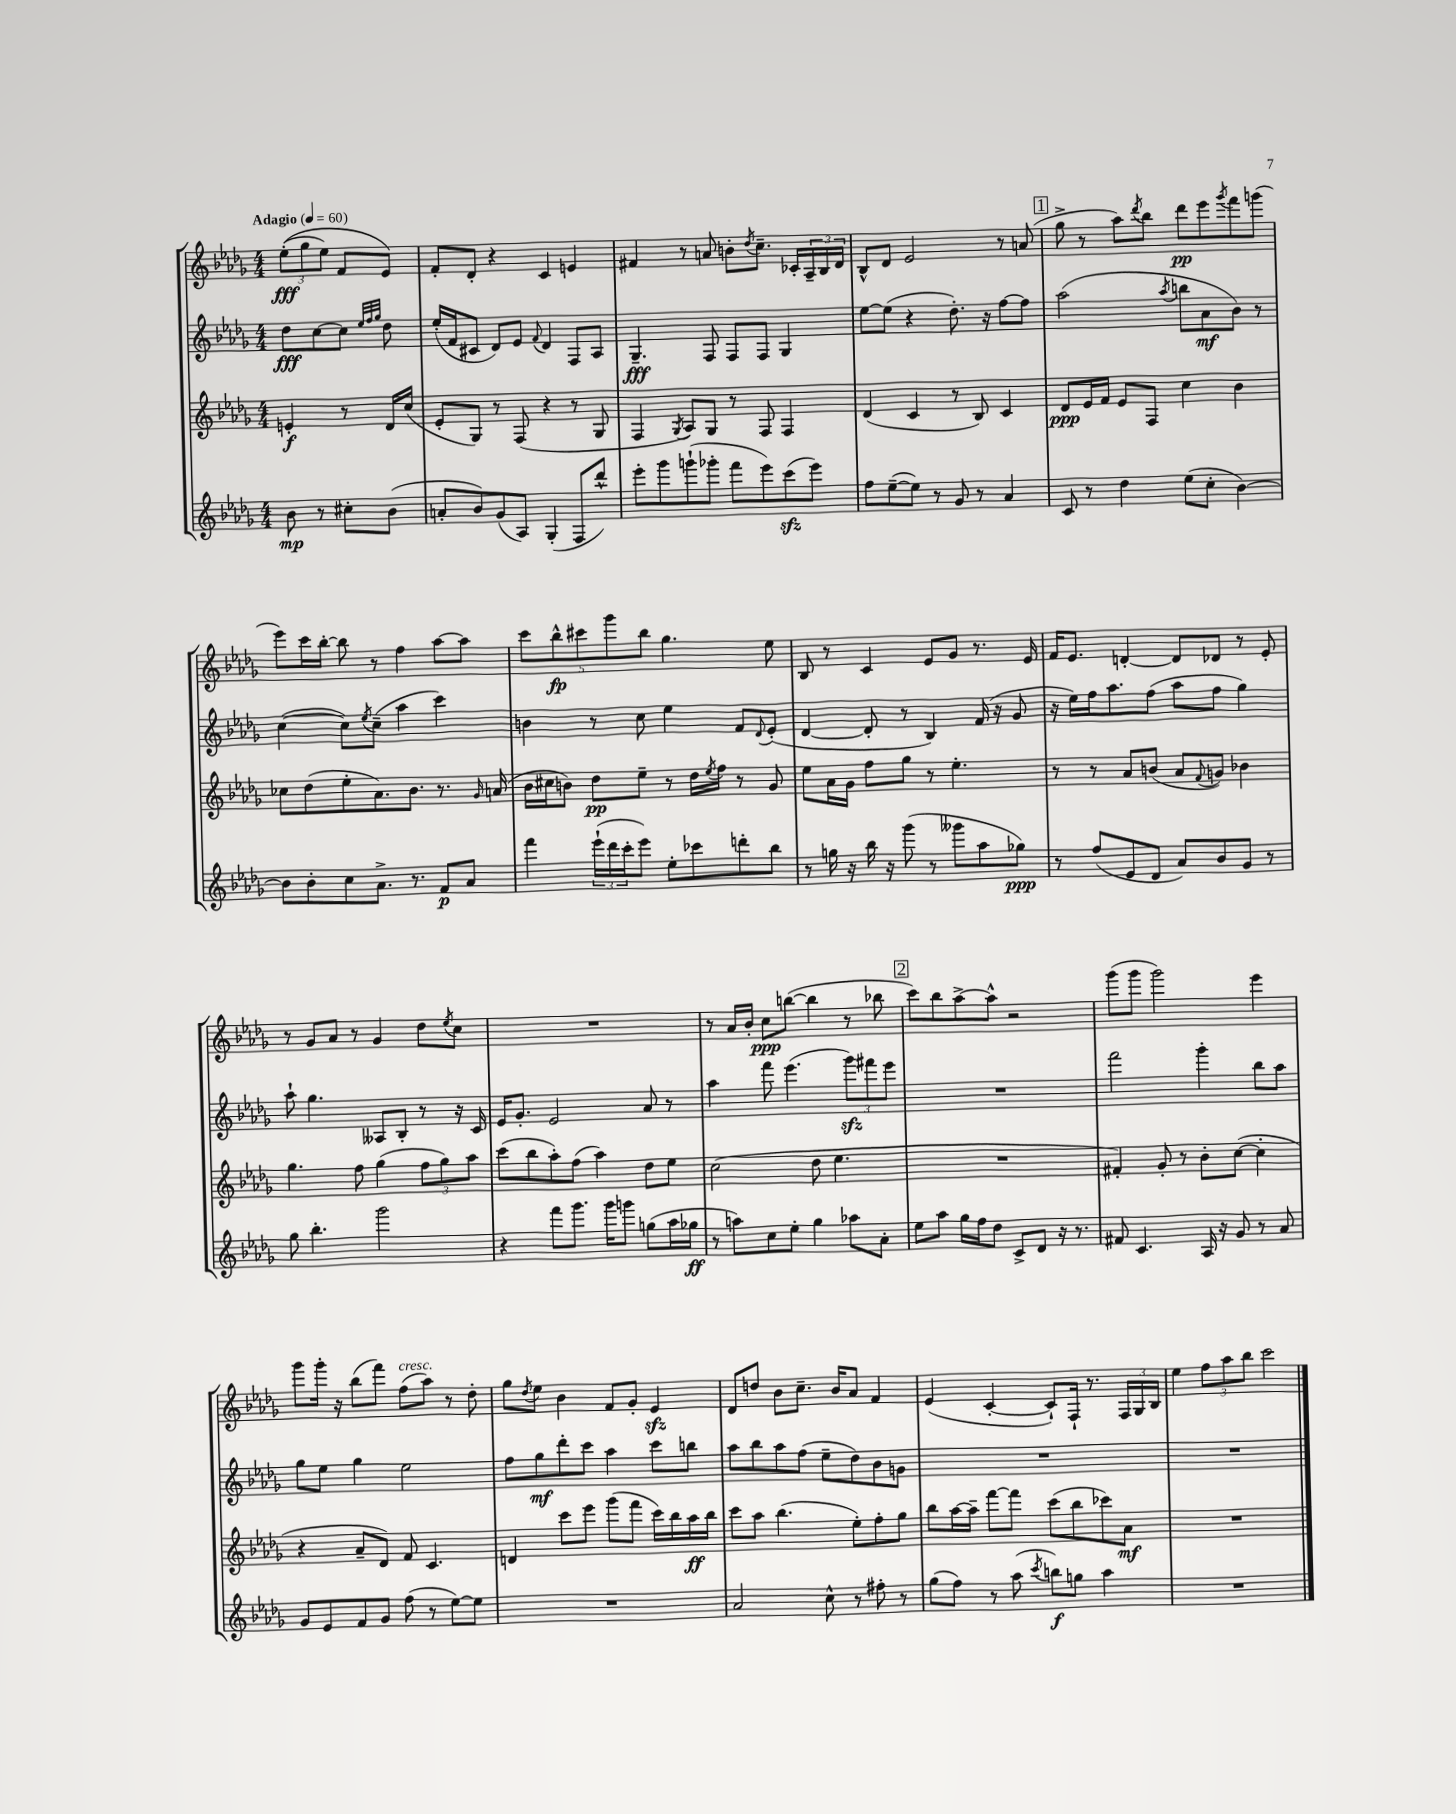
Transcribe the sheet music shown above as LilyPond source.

<<
\new StaffGroup <<
\new Staff = "s0" {
    \clef treble \key des \major \numericTimeSignature \time 4/4 \partial 2 \tempo "Adagio" 4 = 60
    \tuplet 3/2 { ees''8-.\fff(\( ges''8 ees''8) } f'8 ees'8\) |
    f'8-. des'8-. r4 c'4 e'4 |
    fis'4 r8 a'8 b'8-. \acciaccatura { des''8 } c''8.-- ces'16-. \tuplet 3/2 { aes16-- bes16 des'16 } |
    bes8-^ des'8 ees'2 r8 a'8( |
    \mark \markup { \box "1" } ges''8-> r8 aes''8) \acciaccatura { des'''8 } bes''8 des'''8\pp ees'''8 \acciaccatura { ges'''8 } f'''8 g'''8( |
    ees'''8) c'''16 bes''16~-. bes''8 r8 f''4 aes''8~ aes''8 |
    \tuplet 5/4 { c'''8 bes''8-^\fp cis'''8 ges'''8 bes''8 } ges''4. ees''8 |
    bes8 r8 c'4 ees'8 ges'8 r8. ees'16 |
    f'16 ees'8. d'4~-. d'8 des'8 r8 ees'8-. |
    r8 ges'8 aes'8 r8 ges'4 des''8 \acciaccatura { ees''8 } c''8 |
    R1 |
    r8 aes'16 bes'16-. c''8\ppp b''8~( b''4 r8 bes''8 |
    \mark \markup { \box "2" } c'''8) bes''8 aes''8~-> aes''8-^ r2 |
    ges'''8( ges'''8 ges'''2) ees'''4 |
    ges'''8 ges'''16-. r16 bes''8( f'''8) f''8^\markup { \italic "cresc." }( aes''8) r8 des''8-. |
    ges''8 \acciaccatura { des''8 } ees''8 bes'4 f'8 ges'8-. ees'4\sfz |
    des'8 d''8 bes'8 c''8.-- bes'16 aes'8 f'4 |
    ees'4( c'4~-. c'8-!) f16-! r8. \tuplet 3/2 { f16 ges16 bes16 } |
    ees''4 \tuplet 3/2 { f''8 aes''8 bes''8 } c'''2 \bar "|." |
}
\new Staff = "s1" {
    \clef treble \key des \major \numericTimeSignature \time 4/4 \partial 2
    des''8\fff c''8~ c''8 \grace { ees''32 f''32 ges''32 } des''8 |
    ees''16-.( f'16 cis'8 des'8) ees'8 \appoggiatura { f'8 } des'4 f8 aes8 |
    ges4.--\fff f8 f8 f8 ges4 |
    ees''8~ ees''8( r4 des''8.-.) r16 f''8~ f''8 |
    \mark \markup { \box "1" } aes''2( \acciaccatura { aes''8 } b''8 aes'8\mf bes'8) r8 |
    c''4~( c''8) \acciaccatura { ees''8 } c''8--( aes''4 c'''4) |
    b'4 r8 c''8 ees''4 f'8 \appoggiatura { des'8 } ees'8-.( |
    des'4~ des'8-. r8 bes4) f'16( r16 ges'8 |
    r16 ees''16) f''16 aes''8. f''8( aes''8 f''8 ges''4) |
    aes''8-! ges''4. aeses8 bes8-. r8 r16 c'16 |
    ees'16 ges'8.-. ees'2 aes'8 r8 |
    aes''4 f'''8 ees'''4.( \tuplet 3/2 { ges'''8\sfz) fis'''8 ees'''8 } |
    \mark \markup { \box "2" } R1 |
    f'''2 ges'''4-. bes''8 aes''8 |
    ges''8 ees''8 ges''4 ees''2 |
    f''8 ges''8\mf des'''8-. c'''8 aes''4 c'''8 b''8 |
    aes''8 bes''8 aes''8 f''8( ees''8-- des''8) bes'8 g'8 |
    R1 |
    R1 \bar "|." |
}
\new Staff = "s2" {
    \clef treble \key des \major \numericTimeSignature \time 4/4 \partial 2
    e'4-.\f r8 des'16 c''16( |
    ees'8-. ges8) r8 f8( r4 r8 ges8 |
    f4 \acciaccatura { ges8 } aes8) ges8 r8 f8 f4 |
    des'4( c'4 r8 bes8) c'4 |
    \mark \markup { \box "1" } des'8\ppp ees'16 f'16 ees'8 f8 c''4 bes'4 |
    ces''8 des''8( ees''8-. aes'8.) bes'8. r8. \grace { ges'16 } a'16( |
    bes'16 cis''16 b'8) des''8\pp ees''8-- r8 des''16 \acciaccatura { ees''8 } f''16 r8 ges'8 |
    ees''8 aes'16 ges'16 f''8 ges''8 r8 ees''4.-. |
    r8 r8 aes'8 b'8( aes'8 \appoggiatura { f'8 } g'8) bes'4 |
    ges''4. f''8 ges''4( \tuplet 3/2 { f''8 ges''8) aes''8 } |
    c'''8( bes''8 aes''8-.) f''8( aes''4) des''8 ees''8 |
    c''2( des''8 ees''4. |
    \mark \markup { \box "2" } R1 |
    fis'4-.) ges'8-. r8 bes'8-. c''8~( c''4-. |
    r4 aes'8-- des'8) f'8 c'4. |
    d'4 c'''8 ees'''8 ges'''8( f'''8 c'''16) bes''16 aes''16\ff bes''16 |
    c'''8 aes''8 bes''4.( ees''8-.) f''8-. ges''8 |
    bes''8 aes''16~ aes''16-- f'''8~ f'''8 c'''8( bes''8 ces'''8) aes'8\mf |
    R1 \bar "|." |
}
\new Staff = "s3" {
    \clef treble \key des \major \numericTimeSignature \time 4/4 \partial 2
    bes'8\mp r8 cis''8-. bes'8( |
    a'8-. bes'8) ges'8( aes8) ges4-.( f8 des'''8-^) |
    ees'''8-. ges'''8 g'''8-!( ges'''8-. f'''8 ees'''8) c'''8\sfz( ees'''8) |
    f''8 ees''8~--( ees''8) r8 ges'8 r8 aes'4 |
    \mark \markup { \box "1" } c'8 r8 des''4 ees''8( c''8-. bes'4~) |
    bes'8 bes'8-. c''8 aes'8.-> r8. f'8\p aes'8 |
    f'''4 \tuplet 3/2 { ees'''16-!( des'''16 c'''16-. } ees'''8) ees''8-. ces'''8 d'''8-. bes''8 |
    r8 g''16 r16 bes''16 r16 ges'''8( r8 geses'''8 aes''8 ges''8\ppp) |
    r8 f''8( ees'8 des'8 aes'8) bes'8 ges'8 r8 |
    ges''8 bes''4.-. ges'''2 |
    r4 f'''8 ges'''8. ges'''16 g'''8 g''8( aes''16 ges''16\ff |
    r8 a''8) c''8 ees''8-. ges''4 aes''8 aes'8-. |
    \mark \markup { \box "2" } ees''8 aes''8 ges''16 f''16 des''8 c'8-> des'8 r16 r8. |
    fis'8 c'4. aes16 r16 ges'8 r8 aes'8 |
    ges'8 ees'8 f'8 ges'8 f''8( r8 ees''8~) ees''8 |
    R1 |
    aes'2 c''8-^ r8 fis''8-. r8 |
    ges''8( f''8) r8 aes''8( \acciaccatura { c'''8 } b''8\f) g''8 aes''4 |
    R1 \bar "|." |
}
>>
>>
\layout { \context { \Score \remove "Bar_number_engraver" } }
